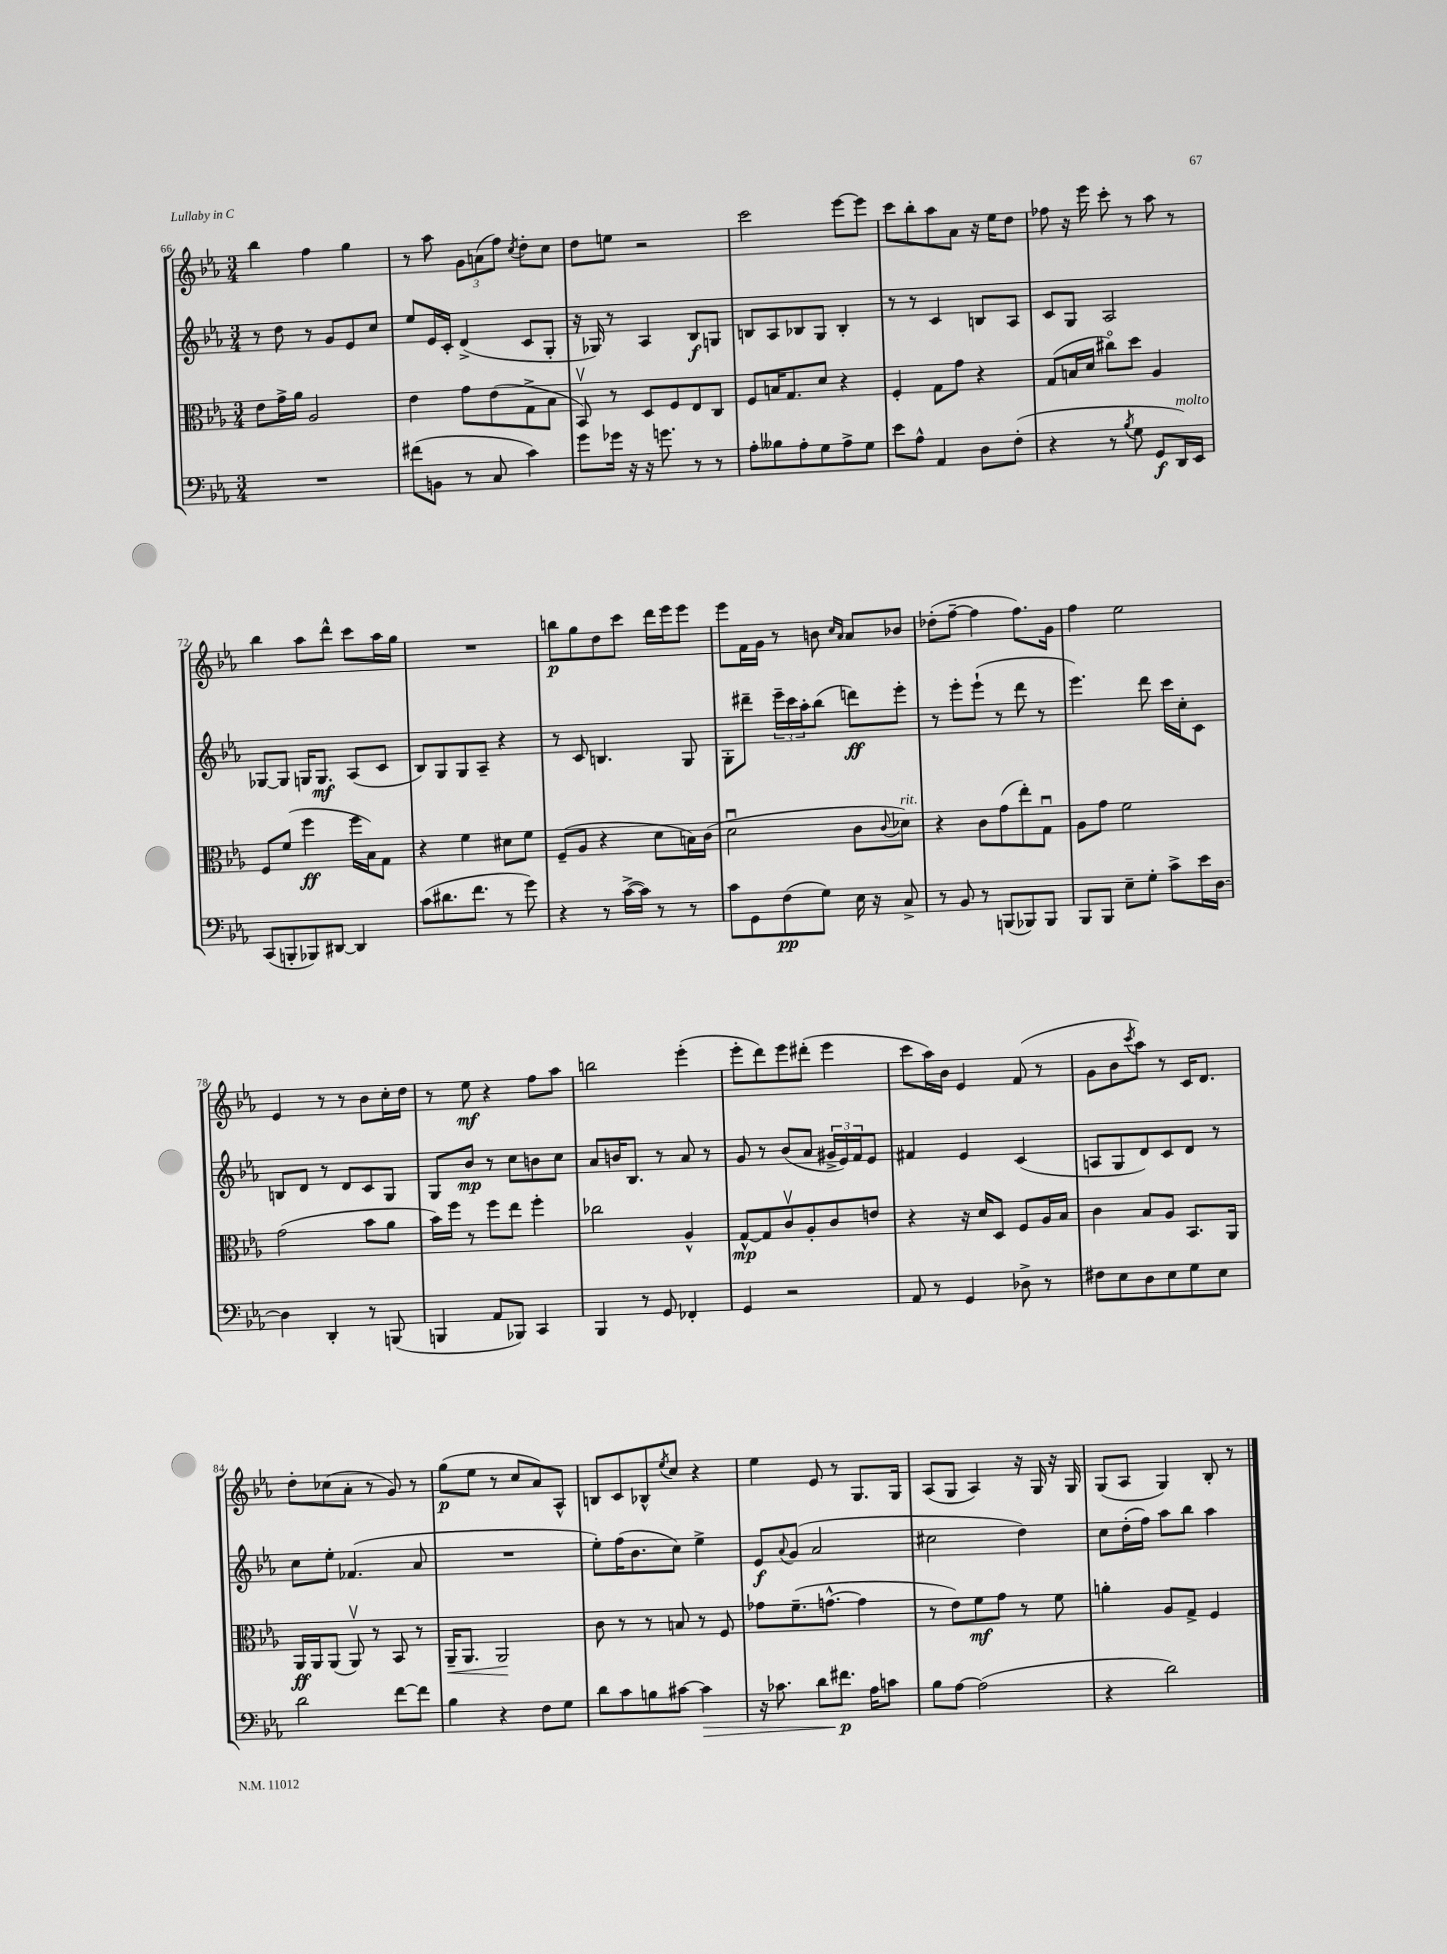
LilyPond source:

<<
\new StaffGroup <<
\new Staff = "s0" {
    \clef treble \key ees \major \numericTimeSignature \time 3/4
    bes''4 f''4 g''4 |
    r8 aes''8 \tuplet 3/2 { g'8 a'8( f''8) } \acciaccatura { c''8 } d''8-. c''8 |
    d''8 e''8 r2 |
    c'''2 ees'''8~ ees'''8 |
    c'''8 bes''8-. aes''8 aes'8 r16 ees''16 d''8 |
    fes''8 r16 ees'''16 c'''8-. r8 aes''8 r8 |
    bes''4 aes''8 d'''8-^ c'''8 aes''16 g''16 |
    R2. |
    b''8\p g''8 d''8 c'''8 d'''16 ees'''16 ees'''8 |
    ees'''8 f'16 g'16 r8 b'8 \grace { c''16 aes'16 } aes'8 bes'8 |
    des''8-.( f''8~-- f''4 f''8.) g'16 |
    f''4 ees''2 |
    ees'4 r8 r8 bes'8 c''16-. d''16 |
    r8 ees''8\mf r4 f''8 aes''8 |
    b''2 ees'''4-.( |
    ees'''8-. d'''8) ees'''8 dis'''8-.( ees'''4 |
    c'''8 aes''16) bes'16 ees'4 f'8( r8 |
    g'8 bes'8 \acciaccatura { c'''8 } aes''8) r8 c'16 d'8. |
    d''8-. ces''8( aes'8-. r8 g'8) r8 |
    g''8\p( ees''8 r8 c''8 aes'8) aes8-^ |
    b8 c'8 bes8-^ \acciaccatura { ees''8 } c''8 r4 |
    ees''4 ees'8 r8 g8. g16 |
    aes8( g8 aes4) r16 g16 r16 g16 |
    g8( aes8 g4) bes8-. r8 \bar "|." |
}
\new Staff = "s1" {
    \clef treble \key ees \major \numericTimeSignature \time 3/4
    r8 d''8 r8 g'8 ees'8 c''8 |
    ees''8 ees'16 c'16-. d'4->( c'8 g8-. |
    r16 ges16) r8 aes4 bes8\f g8 |
    b8 aes8 bes8 g8 bes4-. |
    r8 r8 c'4 b8 aes8 |
    c'8 g8 aes2 |
    ges8~ ges8 g16 g8.\mf aes8( c'8 |
    bes8) g8 g8 aes8-- r4 |
    r8 c'8 b4. g8 |
    g8-. dis'''8-- \tuplet 3/2 { ees'''16-- c'''16 aes''16-. } bes''8( d'''8\ff) ees'''8-. |
    r8 ees'''8-. ees'''8-!( r8 d'''8 r8 |
    ees'''4.) d'''8 c'''16 c''16-. c'8 |
    b8 d'8 r8 d'8 c'8 g8 |
    g8 bes'8\mp r8 c''8 b'8 c''8 |
    aes'8 b'16 bes8. r8 aes'8 r8 |
    g'8 r8 bes'8( aes'8 \tuplet 3/2 { gis'16-> ees'16) f'16 } ees'8 |
    fis'4 ees'4 c'4( |
    a8 g8 d'8) c'8 d'8 r8 |
    c''8 ees''8-. fes'4.( aes'8 |
    R2. |
    ees''8-.) f''16( bes'8. c''8) ees''4-> |
    ees'8\f \appoggiatura { aes'8 } g'8( aes'2 |
    cis''2 d''4) |
    c''8 d''16-.( f''16) aes''8 bes''8 aes''4 \bar "|." |
}
\new Staff = "s2" {
    \clef alto \key ees \major \numericTimeSignature \time 3/4
    ees'8 g'16-> aes'16 aes2 |
    ees'4 g'8 ees'8( g8-> bes8 |
    bes,8\upbow) r8 d8 f8 ees8 c8 |
    f8 b16 g8. d'8 r4 |
    f4-. g8 g'8 r4 |
    g8( b16 d'16 cis''8\flageolet) d''8 aes4 |
    f8 f'8( f''4\ff f''16 bes16) g8 |
    r4 f'4 dis'8 f'8 |
    f8--( aes8 r4 d'8 b16) c'16( |
    d'2\downbow c'8 \appoggiatura { c'8 } des'8^\markup { \italic "rit." }) |
    r4 c'8 g'8( ees''8-.) g8\downbow |
    aes8 g'8 f'2 |
    g'2( bes'8 aes'8 |
    bes'16) f''16 r8 f''8 ees''8 f''4-. |
    ces''2 aes4-^ |
    g8~-^\mp g8 c'8\upbow aes8-. c'8 e'8 |
    r4 r16 d'16 d8 f8 aes16 bes16 |
    c'4 bes8 aes8 bes,8. aes,16 |
    aes,16\ff aes,16 aes,8( aes,8\upbow) r8 bes,8 r8 |
    aes,16--\< aes,8. aes,2\! |
    c'8 r8 r8 b8 r8 f8 |
    ges'8 f'8.--( g'8.~-^ g'4 |
    r8 ees'8) f'8\mf g'8 r8 f'8 |
    a'4-. aes8 g8-> f4 \bar "|." |
}
\new Staff = "s3" {
    \clef bass \key ees \major \numericTimeSignature \time 3/4
    R2. |
    fis'8( b,8 r8 c8 c'4) |
    g'8 ges'16 r16 r16 g'8. r8 r8 |
    aes8-. beses8 aes8-. g8 aes8-> g8 |
    ees'8 aes8-^ aes,4 d8 f8-.( |
    r4 r8 \acciaccatura { bes8 } g8 g,8\f d,16^\markup { \italic "molto" }) ees,16 |
    c,8( b,,8-. bes,,8) dis,8~ dis,4 |
    c'8( dis'8. f'8. r8 g'8) |
    r4 r8 c'16~->( c'16) r8 r8 |
    c'8 g,8 f8\pp( g8) ees16 r16 c8-> |
    r8 bes,8 r8 b,,8( bes,,8) bes,,8 |
    bes,,8 bes,,8 ees8-- g8-. c'8-> ees'16 d16~ |
    d4 d,4-. r8 b,,8( |
    b,,4 aes,8 bes,,8) c,4 |
    bes,,4 r8 g,8 fes,4-. |
    g,4 r2 |
    aes,8 r8 g,4 des8-> r8 |
    fis8 ees8 d8 ees8 g8 ees8 |
    d'2 f'8~ f'8 |
    bes4 r4 f8 g8 |
    d'8 c'8 b8 cis'8~ cis'4\> |
    r16 ces'8. d'8 fis'8.\p\! aes16 c'8 |
    bes8 aes8~ aes2( |
    r4 d'2) \bar "|." |
}
>>
>>
\layout { \context { \Score currentBarNumber = #66 } }
